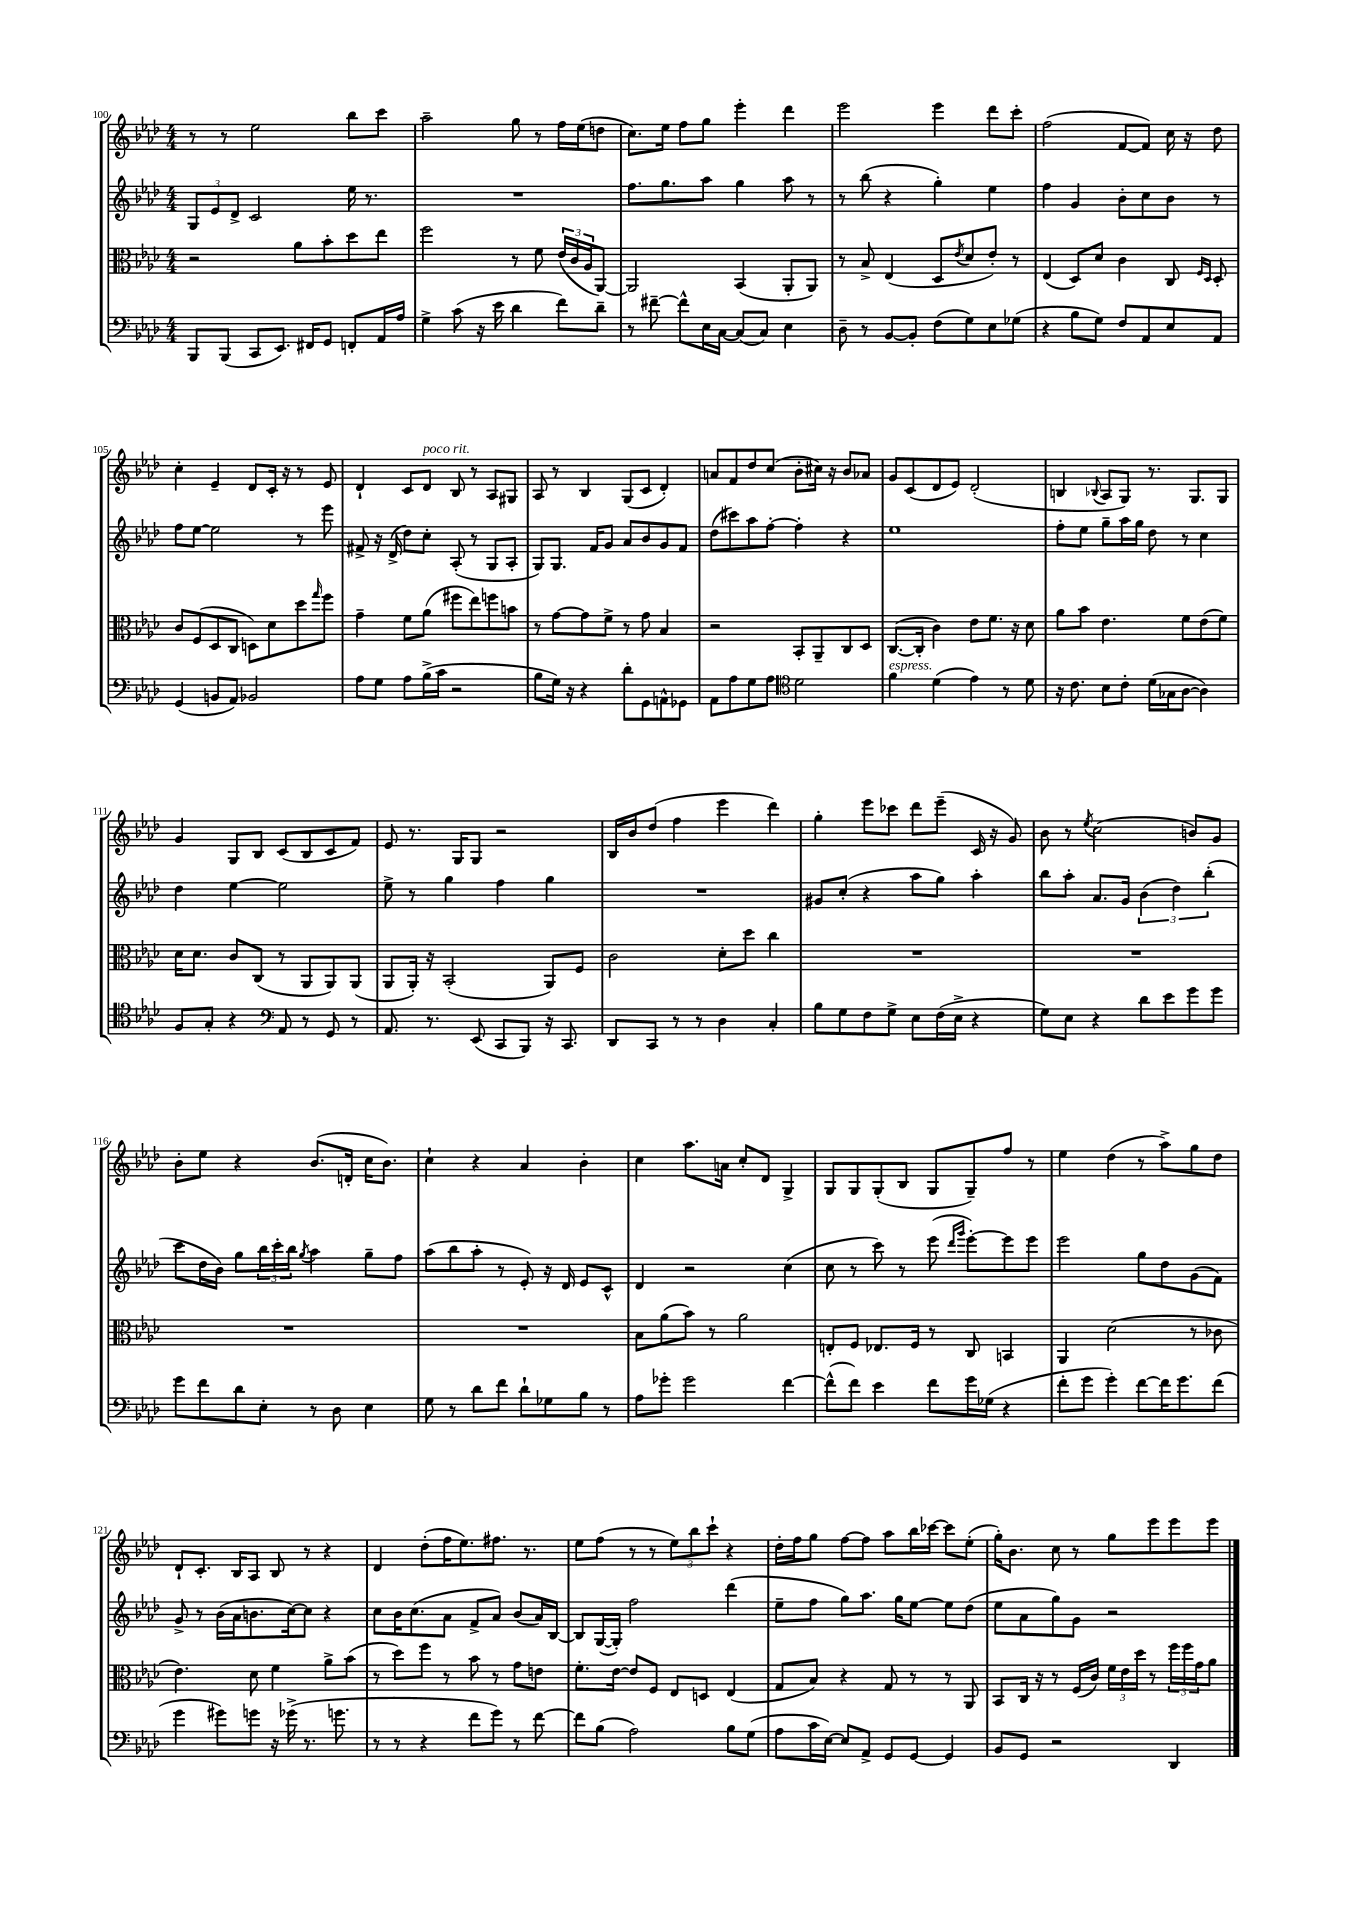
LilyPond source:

<<
\new StaffGroup <<
\new Staff = "s0" {
    \clef treble \key aes \major \numericTimeSignature \time 4/4
    r8 r8 ees''2 bes''8 c'''8 |
    aes''2-- g''8 r8 f''16 ees''16( d''8 |
    c''8.) ees''16 f''8 g''8 ees'''4-. des'''4 |
    ees'''2 ees'''4 des'''8 c'''8-. |
    f''2( f'8~ f'8) c''16 r16 des''8 |
    c''4-. ees'4-- des'8 c'16-. r16 r8 ees'8 |
    des'4-! c'8 des'8^\markup { \italic "poco rit." } bes8 r8 aes8 gis8 |
    aes8 r8 bes4 g8( c'8 des'4-.) |
    a'8 f'8 des''8 c''8( bes'8-. cis''16) r16 bes'8 aes'8 |
    g'8 c'8( des'8 ees'8) des'2-.( |
    b4 \appoggiatura { bes8 } aes8 g8) r8. g8. g8 |
    g'4 g8 bes8 c'8( bes8 c'8 f'8) |
    ees'8 r8. g16 g8 r2 |
    bes16 bes'16 des''8( f''4 ees'''4 des'''4) |
    g''4-. ees'''8 ces'''8 des'''8 ees'''8--( c'16 r16 g'8) |
    bes'8 r8 \acciaccatura { ees''8 } c''2( b'8) g'8 |
    bes'8-. ees''8 r4 bes'8.( d'16-. c''16 bes'8.) |
    c''4-! r4 aes'4 bes'4-. |
    c''4 aes''8. a'16 c''8-. des'8 g4-> |
    g8 g8 g8-.( bes8 g8 g8--) f''8 r8 |
    ees''4 des''4( r8 aes''8->) g''8 des''8 |
    des'8-! c'8.-. bes16 aes8 bes8 r8 r4 |
    des'4 des''8-.( f''16 ees''8.) fis''8. r8. |
    ees''8 f''8( r8 r8 \tuplet 3/2 { ees''8) bes''8 c'''8-! } r4 |
    des''16-. f''16 g''8 f''8~ f''8 aes''8 bes''16 ces'''16~ ces'''8 ees''8-.( |
    g''16-.) bes'8. c''8 r8 g''8 ees'''8 ees'''8 ees'''8 \bar "|." |
}
\new Staff = "s1" {
    \clef treble \key aes \major \numericTimeSignature \time 4/4
    \tuplet 3/2 { g8 ees'8 des'8-> } c'2 ees''16 r8. |
    R1 |
    f''8. g''8. aes''8 g''4 aes''8 r8 |
    r8 bes''8( r4 g''4-.) ees''4 |
    f''4 g'4 bes'8-. c''8 bes'8 r8 |
    f''8 ees''8~ ees''2 r8 ees'''8 |
    fis'8-> r16 des'16->( des''8) c''8-. aes8-.( r8 g8 aes8-. |
    g8) g8. f'16 g'8 aes'8 bes'8 g'8 f'8 |
    des''8( cis'''8) aes''8 f''8~-. f''4-. r4 |
    ees''1 |
    f''8-. ees''8 g''8-- aes''16 g''16 des''8 r8 c''4 |
    des''4 ees''4~ ees''2 |
    ees''8-> r8 g''4 f''4 g''4 |
    R1 |
    gis'8 c''8-.( r4 aes''8 g''8) aes''4-. |
    bes''8 aes''8-. aes'8. g'16 \tuplet 3/2 { bes'4( des''4) bes''4-.( } |
    c'''8 des''16 bes'16) g''8 \tuplet 3/2 { bes''16 c'''16-. bes''16 } \acciaccatura { g''8 } aes''4 g''8-- f''8 |
    aes''8( bes''8 aes''8-. r8 ees'8-.) r16 des'16 ees'8 c'8-^ |
    des'4 r2 c''4( |
    c''8 r8 c'''8) r8 ees'''8( \grace { des'''16 g'''16 } ees'''8~-.) ees'''8 ees'''8 |
    ees'''2 g''8 des''8 g'8( f'8) |
    g'8-> r8 bes'16( aes'16 b'8. c''16~) c''8 r4 |
    c''8 bes'16 c''8.( aes'8 f'8-> aes'8) bes'8( aes'16) bes16~ |
    bes8 g16~( g16-.) f''2 des'''4( |
    ees''8-- f''8 g''8) aes''8. g''16 ees''8~ ees''8 des''8( |
    ees''8 aes'8 g''8) g'8 r2 \bar "|." |
}
\new Staff = "s2" {
    \clef alto \key aes \major \numericTimeSignature \time 4/4
    r2 aes'8 bes'8-. des''8 ees''8 |
    f''2 r8 f'8 \tuplet 3/2 { ees'16( c'16 aes16 } aes,8~) |
    aes,2 bes,4( aes,8-. aes,8) |
    r8 bes8-> ees4( des8 \acciaccatura { ees'8 } des'8 ees'8-.) r8 |
    ees4( des8) des'8 c'4 c8 \grace { f16 des16 } des8-. |
    c'8 f8( des8 c8 d8) des'8 des''8 \grace { g''16 } f''8 |
    g'4-- f'8 aes'8( fis''8 ees''8) f''8 b'8 |
    r8 g'8~ g'8 f'8-> r8 g'8 bes4 |
    r2 bes,8-. aes,8-- c8 des8 |
    c8.~( c16-. c'4) ees'8 f'8. r16 des'8 |
    aes'8 bes'8 ees'4. f'8 ees'8( f'8) |
    des'16 des'8. c'8 c8( r8 aes,8 aes,8) aes,8( |
    aes,8 aes,16-.) r16 bes,2-.( aes,8) f8 |
    c'2 des'8-. des''8 c''4 |
    R1 |
    R1 |
    R1 |
    R1 |
    bes8 aes'8( bes'8) r8 aes'2 |
    e8-. f8 ees8. f16 r8 c8 b,4 |
    aes,4 des'2( r8 ces'8 |
    ees'4.) des'8 f'4 aes'8-> bes'8( |
    r8 des''8) f''8 r8 bes'8 r8 g'8 e'8 |
    f'8.-. ees'16~ ees'8 f8 ees8 d8 ees4( |
    g8 bes8) r4 g8 r8 r8 aes,8 |
    bes,8 c16 r16 r8 f16( c'16) \tuplet 3/2 { f'16 ees'16 des''16 } r8 \tuplet 3/2 { f''16 f''16 g'16 } aes'8 \bar "|." |
}
\new Staff = "s3" {
    \clef bass \key aes \major \numericTimeSignature \time 4/4
    bes,,8 bes,,8( c,8 ees,8.) fis,16 g,8 f,8-. aes,16 aes16 |
    g4-> c'8( r16 ees'16 des'4 f'8) des'8-- |
    r8 fis'8~-- fis'8-^ ees16 c16~ c8( c8) ees4 |
    des8-- r8 bes,8~ bes,8-. f8( g8) ees8 ges8( |
    r4 bes8 g8) f8 aes,8 ees8 aes,8 |
    g,4( b,8 aes,8) bes,2 |
    aes8 g8 aes8 bes16->( c'16 r2 |
    bes8 g16) r16 r4 des'8-. g,8 a,8-^ ges,8 |
    aes,8 aes8 g8 aes8 \clef tenor des'2 |
    f'4^\markup { \italic "espress." } des'4( ees'4) r8 des'8 |
    r16 c'8. bes8 c'8-. des'16( ges16 aes8~ aes4) |
    f8 g8-. r4 \clef bass aes,8 r8 g,8 r8 |
    aes,8. r8. ees,8( c,8 bes,,8) r16 c,8. |
    des,8 c,8 r8 r8 des4 c4-. |
    bes8 g8 f8 g8-> ees8 f16( ees16-> r4 |
    g8) ees8 r4 des'8 ees'8 g'8 g'8 |
    g'8 f'8 des'8 ees8-. r8 des8 ees4 |
    g8 r8 des'8 f'8 des'8-! ges8 bes8 r8 |
    aes8 ges'8-. ges'2 f'4~ |
    f'8-^( f'8) ees'4 f'8 g'16 ges16( r4 |
    f'8-. g'8 g'4-.) f'8~ f'16 g'8. f'8( |
    g'4 gis'8) g'8 r16 ges'16->( r8. g'8. |
    r8 r8 r4 f'8 g'8) r8 f'8~ |
    f'8 bes8( aes2) bes8 g8( |
    aes8 c'16 ees16~) ees8 aes,8-> g,8 g,8~ g,4 |
    bes,8 g,8 r2 des,4 \bar "|." |
}
>>
>>
\layout { \context { \Score currentBarNumber = #100 } }
